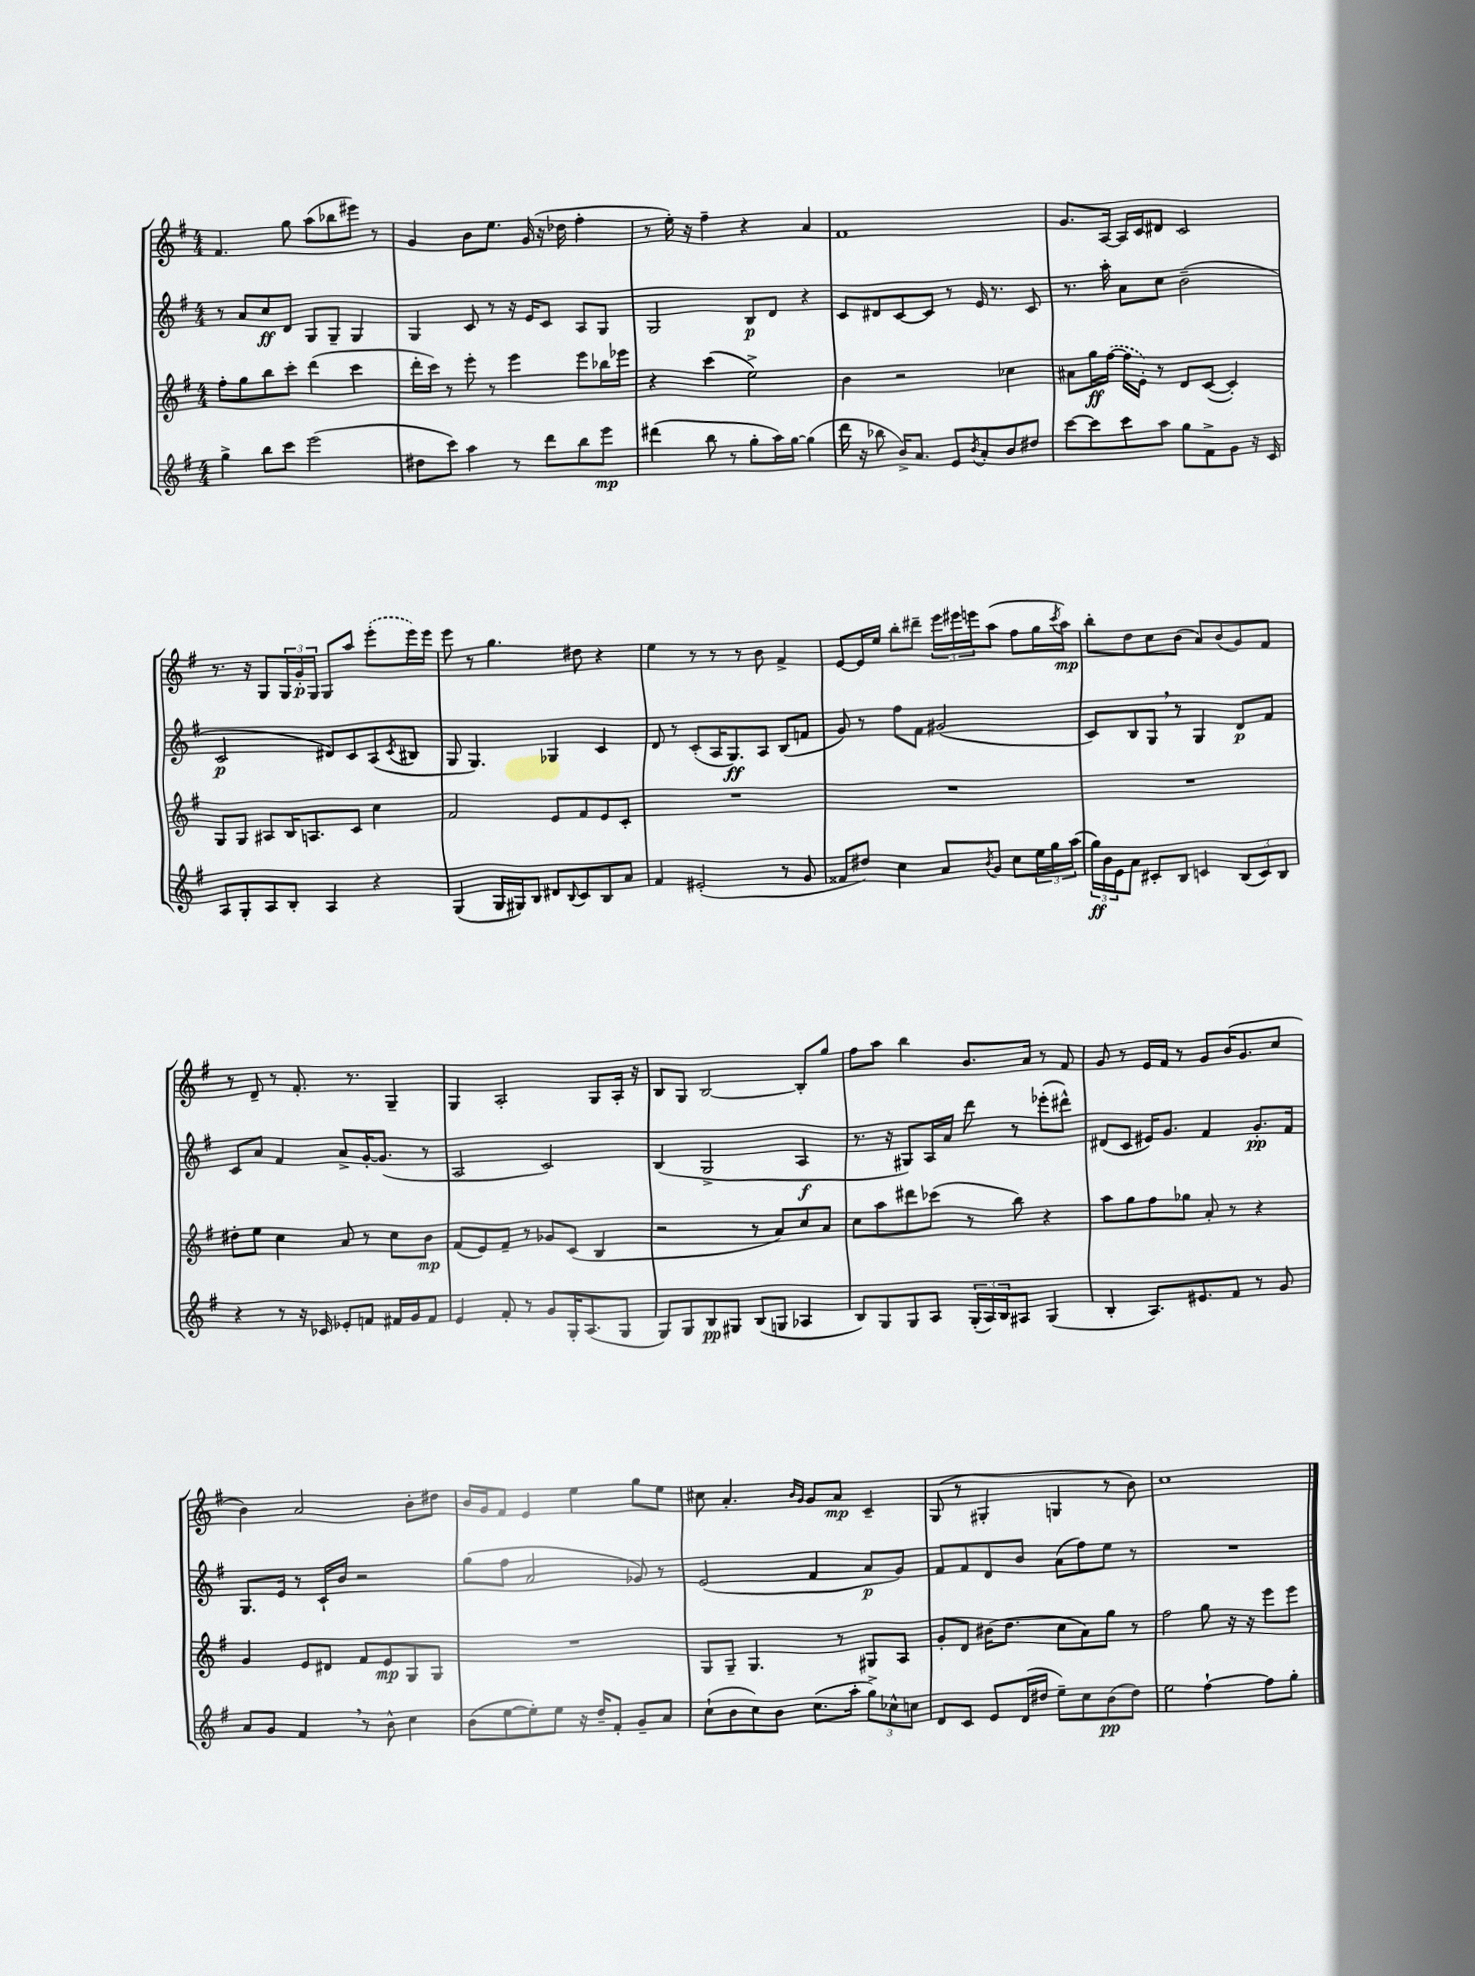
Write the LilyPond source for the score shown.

<<
\new StaffGroup <<
\new Staff = "s0" {
    \clef treble \key g \major \numericTimeSignature \time 4/4
    fis'4. g''8 a''8( bes''8 eis'''8) r8 |
    g'4 b'8 e''8. g'16( r16 des''16 fis''4-. |
    r8 e''16-.) r16 fis''4-- r4 a'4 |
    fis'1 |
    g'8. a16~ a16 c'16 dis'8 c'2 |
    r8. r16 g8 \tuplet 3/2 { g16 g'16-.\p g16 } g8 a''8 \once \slurDashed e'''8-.( e'''16) e'''16 |
    e'''8 r8 g''4. dis''8 r4 |
    e''4 r8 r8 r8 b'8 fis'4-> |
    e'8~ e'16 e''16 b''8-. dis'''8-- \tuplet 3/2 { e'''16 eis'''16 e'''16 } a''8( fis''8 g''16 \acciaccatura { c'''8 } a''16\mp) |
    b''8-. d''8 c''8 b'8( a'8) b'8( g'8) fis'8 |
    r8 d'8-- r8 fis'8.-. r8. g4-- |
    g4 a2-. g8 a16-. r16 |
    b8 g8 b2~ b8-. g''8 |
    fis''8 a''8 b''4 b'8. a'16 r8 fis'8 |
    g'8 r8 e'16 fis'16 r8 g'8 b'16( g'8. c''8 |
    b'4) a'2 b'8-. dis''8 |
    b'16 g'16 fis'8 e'4 e''4 g''8 e''8 |
    cis''8 a'4.-. \grace { b'16 g'16 } g'8 a'8\mp c'4-- |
    g8( r8 gis4-. g4 r8 b'8) |
    c''1 \bar "|." |
}
\new Staff = "s1" {
    \clef treble \key g \major \numericTimeSignature \time 4/4
    r8 a'8 c''8\ff d'8 g8 g8-- g4 |
    g4 c'8 r8 r16 e'16 c'8 a8 g8 |
    g2 b8\p d'8 r4 |
    c'8 dis'8 c'8~ c'8 r8 e'16 r8. c'8 |
    r8. a''16-. a'8 c''8 b'2--( |
    c'2\p dis'8) c'8 a8( \acciaccatura { c'8 } bis8 |
    g8 g4.) ges4 c'4 |
    d'8 r8 c'8-.( a16 g8.\ff) a8 b8( f'8 |
    g'8) r8 fis''8 fis'8 gis'2( |
    c'8) b8 g8 \breathe r8 g4 d'8\p fis'8 |
    c'8 a'8 fis'4 a'8-> g'16~-. g'8.( r8 |
    a2 c'2) |
    b4( g2-> a4\f |
    r8. r16 gis8) a16 a'16 d'''8 r8 ees'''8-.( dis'''8-^) |
    dis'8( c'8 eis'16) g'8. fis'4 g'8.-.\pp fis'16 |
    g8. e'16 r8 c'16-! b'16 r2 |
    g''8( fis''8 a'2 ges'8) r8 |
    e'2( fis'4 a'8\p g'8) |
    fis'8 fis'8 d'8 b'8 a'8( fis''8) e''8 r8 |
    R1 \bar "|." |
}
\new Staff = "s2" {
    \clef treble \key g \major \numericTimeSignature \time 4/4
    fis''8-. g''8 b''8 c'''8-. d'''4( c'''4 |
    d'''16-. c'''16) r8 e'''8-. r8 e'''4 e'''8 bes''16 ees'''16 |
    r4 c'''4( e''2->) |
    b'4 r2 ces''4 |
    ais'8 g''16\ff \once \slurDashed fis''16~( fis''16 e'16-.) r8 d'8 c'8~( c'4-.) |
    g8 g8 ais8 b16 a8. c'8 c''4 |
    fis'2 e'8 fis'8 e'8 c'8-. |
    R1 |
    R1 |
    R1 |
    dis''8-. e''8 c''4 a'8 r8 c''8 b'8\mp |
    fis'8( e'8) fis'8-- r8 ges'8 c'8( b4 |
    r2 r8 a'8) c''8 a'8 |
    c''8 a''8 dis'''8 ces'''8( r8 b''8) r4 |
    a''8 g''8 fis''8 ges''8 a'8-. r8 r4 |
    g'4 e'8 dis'8 fis'8 e'8\mp g8 g8 |
    R1 |
    g8 g8-- g4. r8 gis8 a8 |
    g'8-. d'8 bis'16( d''8. c''8 a'8) g''8 r8 |
    fis''2 g''8 r16 r16 e'''8 e'''8 \bar "|." |
}
\new Staff = "s3" {
    \clef treble \key g \major \numericTimeSignature \time 4/4
    g''4-> b''8 c'''8 e'''2( |
    dis''8 c'''8) a''4 r8 d'''8 b''8 e'''8\mp |
    dis'''4( b''8 r8 g''8-. a''16) g''16~ g''4( |
    d'''16 r16 bes''8 b'16->) a'8. e'8 \acciaccatura { b'8 } a'8-. b'8 dis''8 |
    c'''8~ c'''8 c'''8 a''8 g''8 fis'8-> g'8 r16 c'16 |
    a8 g8-. a8 b8-. a4 r4 |
    g4( g16 gis16) b8 dis'8 \appoggiatura { b8 } c'8 b8 a'8 |
    fis'4 eis'2-.( r8 g'8 |
    fisis'8 dis''8) c''4 a'8 \acciaccatura { b'8 } g'8 c''8 \tuplet 3/2 { e''16 g''16 a''16( } |
    \tuplet 3/2 { g''16\ff) b'16 e'16 } a'8 cis'8-. b8 c'4 \tuplet 3/2 { b8( c'8) b8 } |
    r4 r8 r16 ces'16 ees'8-. f'8 fis'16 g'16 fis'8 |
    e'4 fis'8-. r8 g'8 g16-. a8.( g8 |
    g8) g8 b8\pp gis8 b8( g8 aes4 |
    b8) g8 g8 a8 \tuplet 3/2 { g16-.( a16) b16 } ais8 g4( |
    b4-. a8.) eis'8. fis'8 r8 g'8 |
    a'8 g'8 fis'4 \breathe r8 b'8-^ c''4 |
    b'8( e''8~ e''8-.) e''8 r16 d''16-- fis'8-. g'8-- a'8 |
    c''8-!( b'8 c''8) b'8 c''8.( a''16-. \tuplet 3/2 { g''8->) ces''8-^ c''8 } |
    d'8 c'8 e'8 d'16( dis''16 e''8--) c''8 b'8\pp( dis''8) |
    e''2 fis''4~-! fis''8 g''8-. \bar "|." |
}
>>
>>
\layout { \context { \Score \remove "Bar_number_engraver" } }
